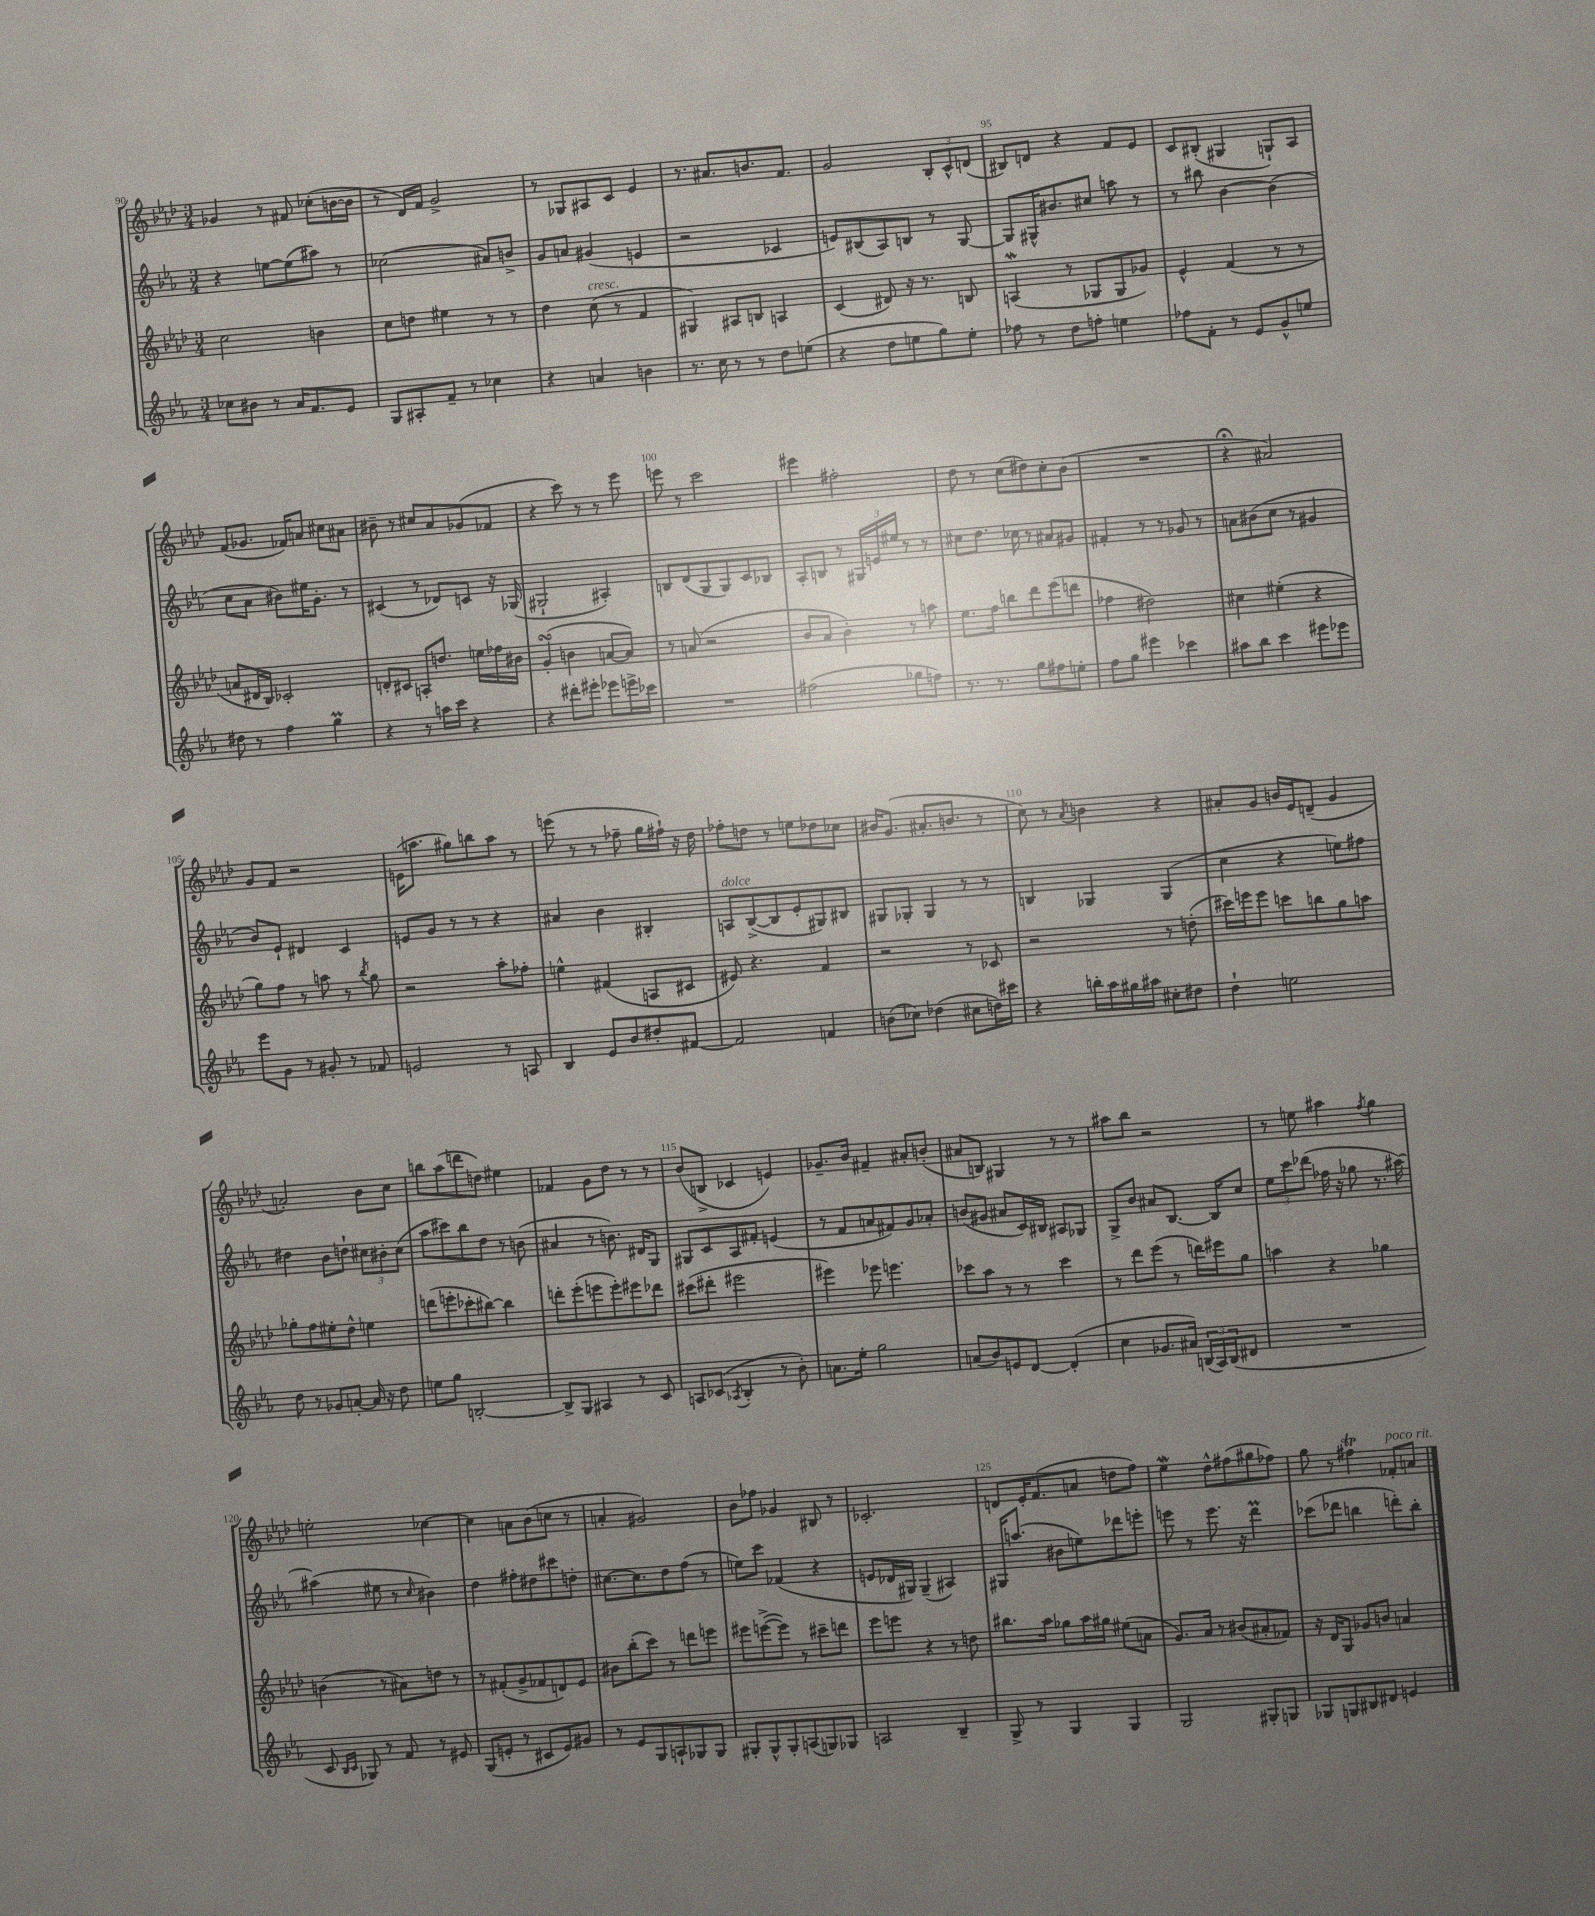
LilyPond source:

<<
\new StaffGroup <<
\new Staff = "s0" {
    \clef treble \key aes \major \numericTimeSignature \time 3/4
    ges'4 r8 fis'8 ces''8-.( b'16~ b'16 |
    r8 des'16) f'16 g'2-> |
    r8 ges8 ais8 c'8 ees'4 |
    r8. ais'8. b'8. f'8. |
    g'2 \tuplet 3/2 { bes8-. c'8-^ d'8( } |
    bis8) d'8 r4 f'8 ees'8 |
    c'8 bis8-.( gis4 g8-!) aes8 |
    f'8( ges'8. fes'16) a'8 cis''8 ais'8 |
    bis'8-- r8 cis''8 aes'8 ges'8( fes'8 |
    r4 c'''8) r8 r8 ees'''8 |
    e'''8 r8 c'''2 |
    eis'''4 fis''2-. |
    des''8 r8 c''8( dis''8) c''8-. bes'8( |
    R2. |
    r4\fermata ais'2) |
    g'8 f'8 r2 |
    e'16( a''8. gis''8) b''8 a''8 r8 |
    e'''8( r8 r8 fes''8-- g''16 fis''16-!) r16 des''16 |
    fes''8-. d''8 r8 e''8 des''8 ces''8 |
    bis'16 g'8.( ais'8.-. b'8. r8 |
    c''8) r8 \acciaccatura { aes'8 } b'4 r4 |
    ais'8-. g'8 b'16 ees'16 d'8--( g'4 |
    a'2-.) bes'8 c''8 |
    b''8 aes''8( d'''8 d''8) eis''4 |
    fes'4 g'8 des''8 r8 r8 |
    bes'8( b8-> ces'4 e'4) |
    ges'8.-- bes'16 fis'4-- ais'8-. b'8-.( |
    ais'8 b8) gis4 r8 r8 |
    ais''8 bes''8 r2 |
    r8 e''8 ais''4 \acciaccatura { f''8 } g''4 |
    e''2-. ces''4~ |
    ces''4 a'8 bes'8( c''8 r8 |
    a'4-. gis'2) |
    bes'8 fes''8 ges'4 bis8 r8 |
    ces'2.-. |
    d'8 ees'16-. f'8.( a'8 d''8 f''8) |
    ees''4\mordent des''8-^ fis''8( gis''8 fes''8) |
    g''8 r8 fis''4\trill fes'8-.^\markup { \italic "poco rit." } a'8 \bar "|." |
}
\new Staff = "s1" {
    \clef treble \key ees \major \numericTimeSignature \time 3/4
    r4 e''8~ e''8( ais''8) r8 |
    ces''2( ais'8) b'8-> |
    g'8 a'8 gis'4( e'4 |
    r2 ces'4 |
    e'8) bis8( aes8) b8 r8 g8~ |
    g8 gis16-^ bis'8. cis''8 a''8 r8 |
    r8 bis''8 bes'4~ bes'4( |
    c''8 aes'8 bis'8) eis''16 g'8.-. r8 |
    cis'4( r8 des'8) c'8 r16 ges16( |
    gis2-! ais4-.) |
    b8 d'8( g8 g8) c'8 bes8 |
    aes8-. b8 r8 \tuplet 3/2 { gis16 e'16 eis''16 } r8 r8 |
    cis''8 d''8. ces''16 r8 ais'8 gis'8 |
    fis'4-. r8 r8 ges'8 r8 |
    a'8 bis'8( c''8 r8 gis'4 |
    bes'8) ees'8-! dis'4 c'4 |
    e'8 g'8 r8 r8 r4 |
    ais'4 bes'4 bis4-. |
    a8^\markup { \italic "dolce" } bes8~->( bes8 ees'8-. gis8) bis8 |
    gis8 ges8-. ges4 r8 r8 |
    b4 ges4 ges4( |
    c''4 r4 e''8) fis''8 |
    dis''4 bes'8 d''8-! \tuplet 3/2 { cis''8 bis'8-. cis''8( } |
    aes''8 cis'''8) bes''8 d''8 r8 b'8( |
    ais'4 r8 b'8.) dis'16 g8 |
    gis8 c'8 aes8 fis'8-. e'4( |
    r8 f'8 a'8 fis'8) g'8 aes'8-. |
    b'8( gis'8 ais'8 c'16) bis16 ais8 ges8 |
    g8-> bes'8 ais'8 bes8.~ bes16 c''8 |
    \tuplet 3/2 { ees''8 c'''8 des'''8( } fes''16 r16 ges''8 r8. ais''16~) |
    ais''4( eis''8 r8 \grace { c''16 } bis'4) |
    d''4 fis''8-. dis''8 cis'''8 d''8-. |
    cis''8.~ cis''8. d''8 f''8( r8 |
    e''8) c'''8 fes'4( r4 |
    e'8 des'16 gis16) gis4--( ais4) |
    gis16 a''8.( bis'8 e''8) des'''8 e'''8-. |
    e'''8 r8 e'''8. r16 d'''4\prall |
    ces'''8( des'''8 b''4 d'''8-.) b''8-. \bar "|." |
}
\new Staff = "s2" {
    \clef treble \key aes \major \numericTimeSignature \time 3/4
    c''2 b'4 |
    c''8 d''8 eis''4 r8 r8 |
    des''4 c''8^\markup { \italic "cresc." }( r8 f'4 |
    gis4) ais8 b8 a4 |
    c'4( dis'8) r16 r8. b8 |
    a4\mordent( r8 ges8 ges8 ges'8) |
    ees'4-^ f'4( r8 r8 |
    a'8 dis'16 bes16) ces'2-. |
    d'8-. cis'8 a8-. d''8. e''16 fes''16 bis'16 |
    g'4-.\turn( b'4 a'8~ a'8) |
    r8 a'8( r2 |
    bes'8 aes'8 bes'4-.) r8 a''8 |
    ees''8. f''16 b''8 des'''8 ees'''8( d'''8 |
    fes''4 dis''2) |
    cis''4 eis''4-.( r4 |
    g''8) f''8 r8 a''8 r8 \acciaccatura { bes''8 } g''8 |
    r2 aes''8-. fes''8-. |
    e''4-^ fis'4( a8 cis'8 |
    eis'8) r4. f'4 |
    r2 r8 ces'8 |
    r2 r8 d''8-.( |
    cis'''16) e'''16 e'''8 c'''8 b''8 g''8 a''8 |
    ges''8-. f''8 eis''8-. des''8-^ e''4 |
    d'''8( e'''8-. ces'''8-. bis''8~) bis''4 |
    d'''8-. ees'''8-.( e'''8 e'''8-.) eis'''8 des'''8 |
    cis'''8( dis'''8-. eis'''2 |
    eis'''4) ees'''8 e'''4. |
    ces'''8 aes''8 r8 r8 ces'''4 |
    r8 des'''8 ees'''8( r8 d'''16) eis'''16 g''8 |
    a''4 r4 ges''4 |
    b'4( r8 ais'8) d''8 r8 |
    r8 fis'8-.( g'8-> fes'8 d'8) ees'8 |
    bis'8 bes''8-.( c'''8) r8 d'''8 e'''8 |
    eis'''8 e'''8~->( e'''8) r8 cis'''8-- d'''8 |
    ees'''8 e'''8 r4 r8 d''8 |
    bis''8. aes''16 ges''8 aes''16 gis''16 eis''8( a'8 |
    g'8.) aes'16 r8 bis'8( ais'8-. fes'8) |
    r16 des'16 g8 ges'8 b'8 a'4 \bar "|." |
}
\new Staff = "s3" {
    \clef treble \key ees \major \numericTimeSignature \time 3/4
    ces''8 bis'8 r8 aes'16 f'8. ees'8 |
    g8 ais8-. f'8-- r8 ces''4 |
    r4 a'4 b'4 |
    r8. c''16 r8 r8 d''8 e''8( |
    r4 d''8 e''8 g''8) e''8-. |
    fes''8 r8 d''8 f''8-. e''4 |
    fes''8 f'8-. r8 ees'8 g'8-^ e''8 |
    dis''8 r8 f''4 g''4\prall |
    r4 r8 a''16 c'''16 r4 |
    r4 dis'''8-. eis'''8-. ees'''8 e'''16-> ces'''16 |
    R2. |
    fis''2( ges''8 f''8) |
    r8. r8. g''8 fis''8 e''8-. |
    f''8 g''8 eis'''4 ces'''4 |
    ais''8 bes''8 c'''4 eis'''8 ees'''8 |
    ees'''8 g'8 r8 gis'8-. r8 fes'8 |
    e'2 r8 a8 |
    bes4 ees'8 bes'8 dis''8-. fis'8~ |
    fis'2 f'4 |
    b'8( ces''8) des''4( cis''8 d''16) cis'''16 |
    r4 b''16-. aes''16 gis''16 ais''16 cis''8-. dis''8 |
    d''4-! e''2 |
    d''8 r8 ges'8 a'8~-. a'16 r16 d''8 |
    e''8 g''8 b2~-. |
    b8-> g8 ais4 r8 c'8 |
    a8 ces'8( \acciaccatura { aes8 } bes4-. r8 bes'8-.) |
    a'8. ees''16-. g''2 |
    a'8( bes'8) e'8 d'8~ d'4-.( |
    c''4 ges'8. ais'16) \tuplet 3/2 { b16( aes16) b16( } dis'8 |
    R2. |
    c'8 \grace { bes16 c'16 } ges8) r8 f'8 r8 eis'8 |
    g8( e'8-. r8 cis'8 e'8) gis'8 |
    r8 ees'8 g8 a8-! ges8 ges8 |
    gis8-. gis8-^ gis8-. a8( g8) ges8 |
    a2 bes4-- |
    g8-> r8 g4 g4 |
    g2 gis8-. g8 |
    ges8 g8 bis8 dis'8 e'4 \bar "|." |
}
>>
>>
\layout { \context { \Score currentBarNumber = #90 \override BarNumber.break-visibility = ##(#f #t #t) barNumberVisibility = #(every-nth-bar-number-visible 5) } }
